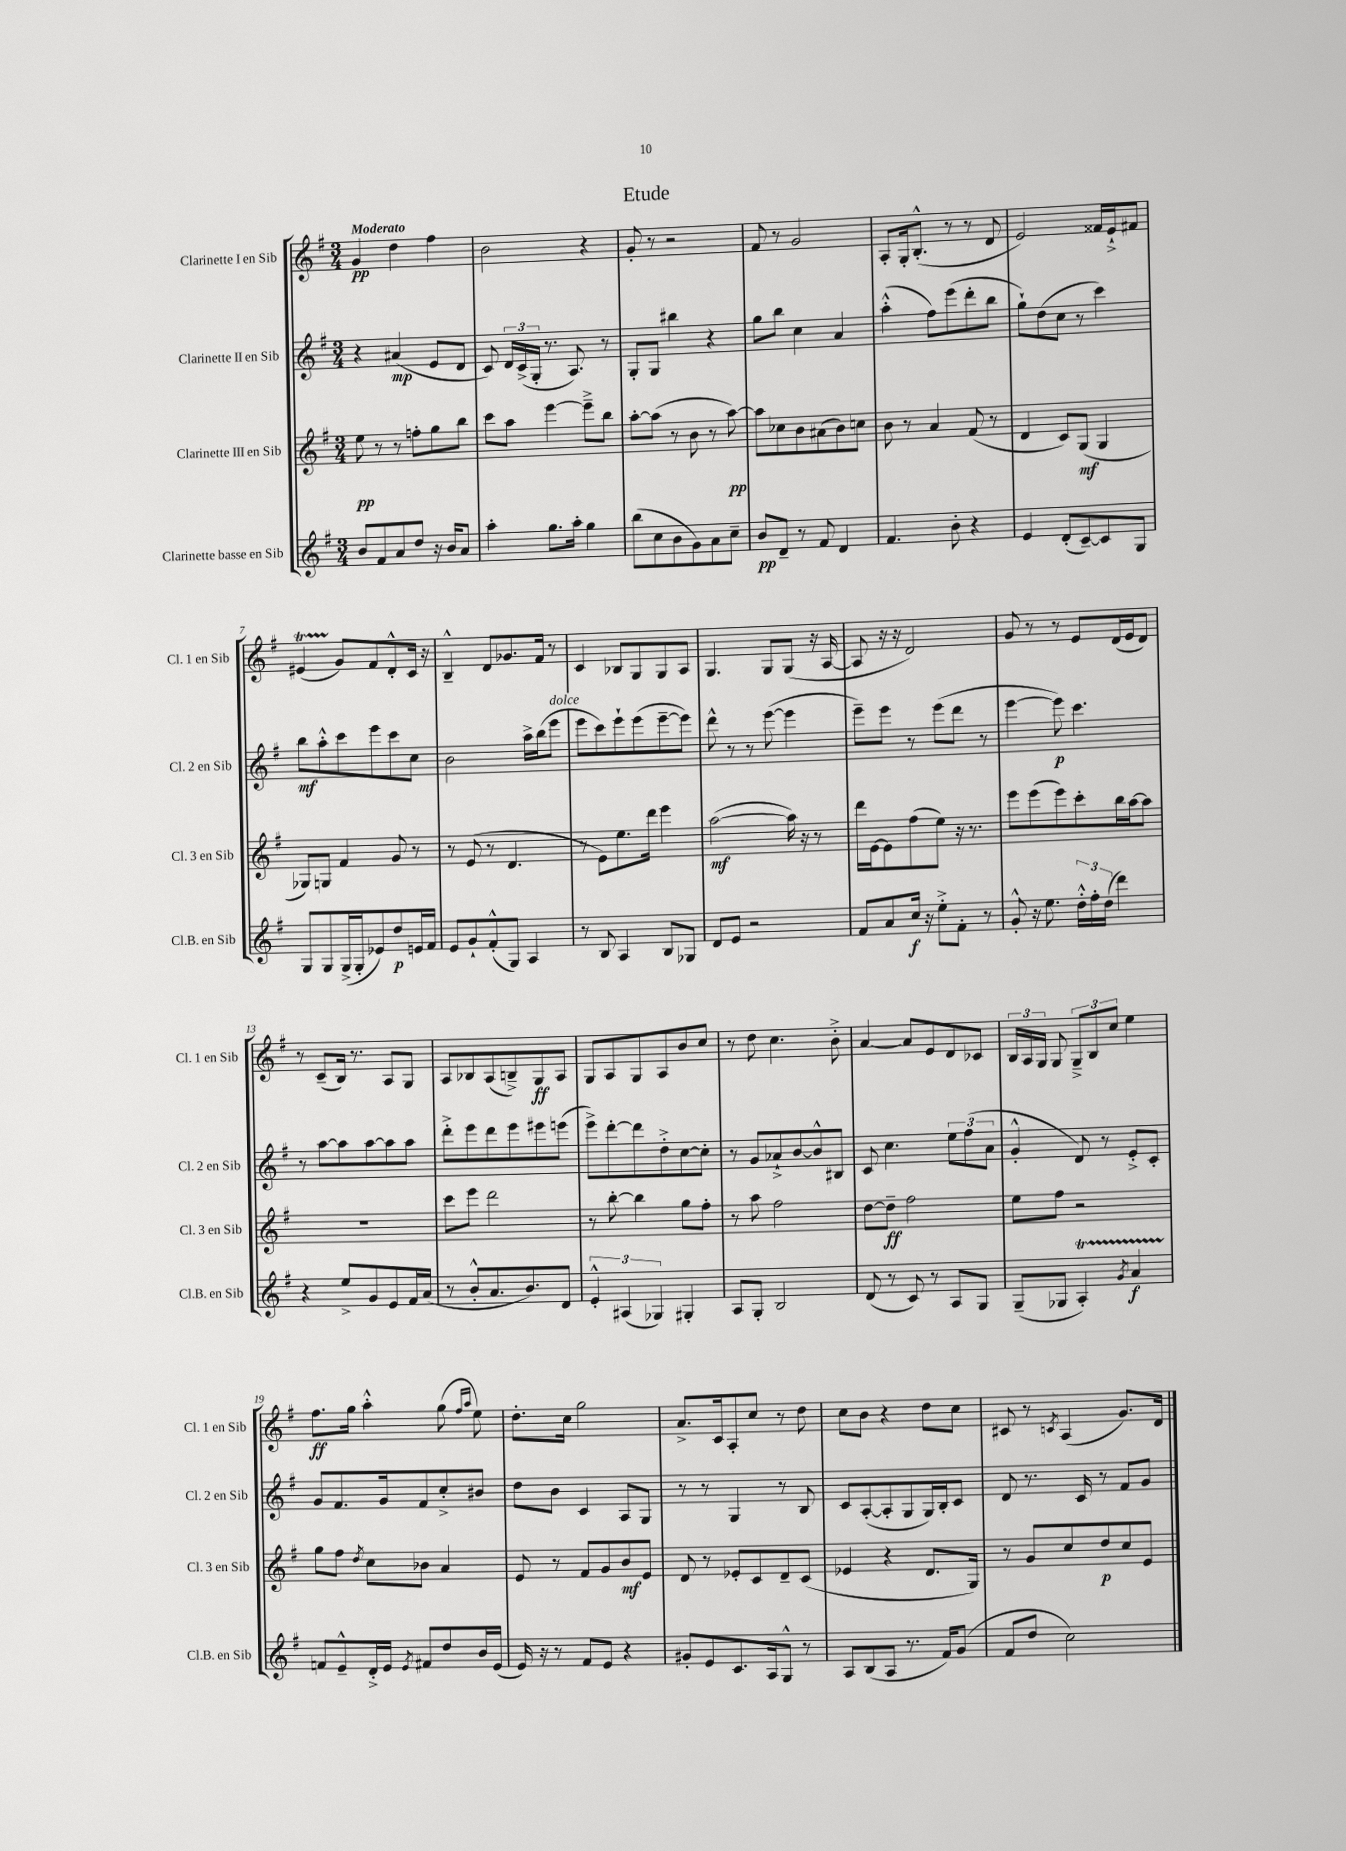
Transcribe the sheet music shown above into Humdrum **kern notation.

**kern	**dynam	**kern	**dynam	**kern	**dynam	**kern	**dynam
*part4	*part4	*part3	*part3	*part2	*part2	*part1	*part1
*staff4	*staff4	*staff3	*staff3	*staff2	*staff2	*staff1	*staff1
*I"Clarinette basse en Sib	*	*I"Clarinette III en Sib	*	*I"Clarinette II en Sib	*	*I"Clarinette I en Sib	*
*I'Cl.B. en Sib	*	*I'Cl. 3 en Sib	*	*I'Cl. 2 en Sib	*	*I'Cl. 1 en Sib	*
*clefG2	*	*clefG2	*	*clefG2	*	*clefG2	*
*k[f#]	*	*k[f#]	*	*k[f#]	*	*k[f#]	*
*M3/4	*	*M3/4	*	*M3/4	*	*M3/4	*
=1	=1	=1	=1	=1	=1	=1	=1
!	!	!	!	!	!	!LO:TX:a:B:t=Moderato	!
8b/L	.	8ee\	pp	4r	.	4g/	pp
8f#/	.	8r	.	.	.	.	.
8a/	.	8r	.	(4a#X/	mp	4dd\	.
8dd/J	.	8ffn'\L	.	.	.	.	.
16r	.	8gg\	.	8e/L	.	4ff#\	.
16b/KL	.	.	.	.	.	.	.
8a/J	.	8bb\J	.	8d/J	.	.	.
=2	=2	=2	=2	=2	=2	=2	=2
4aa'\	.	8ccc\L	.	8c/)	.	2b\	.
.	.	8aa\J	.	24d/LL	.	.	.
.	.	.	.	(24c^/	.	.	.
.	.	.	.	24G'/JJ	.	.	.
8.gg\L	.	[4eee\	.	8.r	.	.	.
16aa'\Jk	.	.	.	8.A/)	.	.	.
4gg\	.	8eee~^\L]	.	.	.	4r	.
.	.	8bb\J	.	8r	.	.	.
=3	=3	=3	=3	=3	=3	=3	=3
(8bb\L	.	[8aa'\L	.	8G'/L	.	8g'/	.
8cc\	.	(8aa\J]	.	8G/J	.	8r	.
8b\	.	8r	.	4bb#X\	.	2r	.
8g\)	.	8b\	.	.	.	.	.
8a\	.	8r	.	4r	.	.	.
8cc~\J	.	[8aa\)	pp	.	.	.	.
=4	=4	=4	=4	=4	=4	=4	=4
8b/L	pp	8aa\L]	.	8gg\L	.	8f#/	.
8d~/J	.	8cc-X\	.	8bb\J	.	8r	.
8r	.	8b\	.	4cc\	.	2g/	.
8f#/	.	(8a#X\	.	.	.	.	.
4d/	.	8b\)	.	4a/	.	.	.
.	.	8ccn\J	.	.	.	.	.
=5	=5	=5	=5	=5	=5	=5	=5
4.f#/	.	8b\	.	(4aa'^^\	.	8A'/L	.
.	.	8r	.	.	.	16G'/k	.
.	.	.	.	.	.	(8.B'^^/J	.
.	.	4a/	.	8ff#\L)	.	.	.
8b'\	.	.	.	(8eee\	.	8r	.
4r	.	(8f#/	.	8ddd'\	.	8r	.
.	.	8r	.	8bb\J	.	8d/	.
=6	=6	=6	=6	=6	=6	=6	=6
4e/	.	4d/	.	8gg`\L)	.	2e/)	.
.	.	.	.	(8dd\	.	.	.
(8d'/L	.	8c/L)	.	8cc\J	.	.	.
[8c~/)	.	(8G/J	mf	8r	.	.	.
8c/]	.	4G/	.	4ccc\)	.	16f##X/LL	.
.	.	.	.	.	.	16e`^/J	.
8G/J	.	.	.	.	.	8f#X/J	.
!!LO:LB:g=z
=7	=7	=7	=7	=7	=7	=7	=7
8G/L	.	8G-X/L)	.	8bb\L	mf	(4e#Xt/	.
8G/	.	8Gn/J	.	8aa'^^\	.	.	.
(16G^/L	.	4f#/	.	8ccc\	.	8g/L)	.
16G'/J	.	.	.	.	.	.	.
8e-X/)	.	.	.	8eee\	.	8f#/	.
8dd/	p	8g/	.	8ccc\	.	8d'^^/	.
16en/L	.	8r	.	8cc\J	.	16c/Jk	.
16f#/JJ	.	.	.	.	.	16r	.
=8	=8	=8	=8	=8	=8	=8	=8
8e/L	.	8r	.	2b\	.	4B~^^/	.
8g`/	.	(8e/	.	.	.	.	.
(8f#'^^/	.	8r	.	.	.	8d/L	.
8G/J)	.	4.d/	.	.	.	8.g-X/	.
4A/	.	.	.	16aa^\LL	.	.	.
.	.	.	.	(16bb\J	.	16f#/Jk	.
!	!	!	!	!LO:TX:a:i:t=dolce	!	!	!
.	.	.	.	8eee\J	.	8r	.
=9	=9	=9	=9	=9	=9	=9	=9
8r	.	8r	.	8eee\L	.	4c/	.
8B/	.	8e\L)	.	8ccc\)	.	.	.
4A/	.	8.ee\	.	8eee`\	.	8B-X/L	.
.	.	.	.	(8eee\	.	8G/	.
.	.	16ddd\Jk	.	.	.	.	.
8B/L	.	4eee\	.	[8eee~\	.	8G/	.
8G-X/J	.	.	.	8eee\J])	.	8A/J	.
=10	=10	=10	=10	=10	=10	=10	=10
8d/L	.	([2aa\	mf	8ddd^^\	.	4.G/	.
8e/J	.	.	.	8r	.	.	.
2r	.	.	.	8r	.	.	.
.	.	.	.	([8eee\	.	8G/L	.
.	.	16aa\])	.	4eee\]	.	(8G/J	.
.	.	16r	.	.	.	.	.
.	.	8r	.	.	.	16r	.
.	.	.	.	.	.	[16A/	.
=11	=11	=11	=11	=11	=11	=11	=11
8f#/L	.	16ddd\LL	.	8eee~\L)	.	8A/]	.
.	.	[16e\J	.	.	.	.	.
8a/	.	8e\]	.	8eee\J	.	16r	.
.	.	.	.	.	.	16r	.
16cc/Jk	f	(8ff#\	.	8r	.	2d/)	.
16r	.	.	.	.	.	.	.
8ee'^\L	.	8ee\J)	.	(8eee\L	.	.	.
8f#'\J	.	16r	.	8ddd\J	.	.	.
.	.	8.r	.	.	.	.	.
8r	.	.	.	8r	.	.	.
=12	=12	=12	=12	=12	=12	=12	=12
8g'^^/	.	8eee\L	.	[4eee\	.	8g/	.
16r	.	(8eee\	.	.	.	8r	.
8.ee\	.	.	.	.	.	.	.
.	.	8eee\)	.	8eee\])	p	8r	.
24dd'^^\LL	.	8ccc'\	.	4.ccc\	.	8e/L	.
24ff#'\	.	.	.	.	.	.	.
(24dd\JJ	.	.	.	.	.	.	.
4ddd\)	.	16bb\L	.	.	.	(16d/L	.
.	.	[16aa\J	.	.	.	16e/J	.
.	.	8aa\J]	.	.	.	8d/J)	.
!!LO:LB:g=z
=13	=13	=13	=13	=13	=13	=13	=13
4r	.	2.r	.	8r	.	8r	.
.	.	.	.	[8aa\L	.	(8c~/L	.
8ee^/L	.	.	.	8aa\]	.	16B/Jk)	.
.	.	.	.	.	.	8.r	.
8g/	.	.	.	[8aa\	.	.	.
8e/	.	.	.	8aa\]	.	8A/L	.
16f#/L	.	.	.	8aa\J	.	8G/J	.
(16a/JJ	.	.	.	.	.	.	.
=14	=14	=14	=14	=14	=14	=14	=14
8r	.	8ccc\L	.	8ddd'^\L	.	8A/L	.
8b'^^/L	.	8eee\J	.	8eee\	.	8B-X/	.
8.a/	.	2ddd\	.	8ddd\	.	(8A/	.
.	.	.	.	8eee\	.	8Bn~^/)	.
8.b/)	.	.	.	.	.	.	.
.	.	.	.	8eee#X\	.	8G/	ff
8d/J	.	.	.	(8eeen\J	.	8A/J	.
=15	=15	=15	=15	=15	=15	=15	=15
6e'^^/	.	8r	.	8eee^\L)	.	8G/L	.
.	.	[8bb'\	.	[8ddd'\	.	8A/	.
(6A#X/	.	.	.	.	.	.	.
.	.	4bb\]	.	8ddd\]	.	8G/	.
6G-X/)	.	.	.	.	.	.	.
.	.	.	.	8dd'^\	.	8A/	.
4G#X'/	.	8gg\L	.	[8cc\	.	8b/	.
.	.	8ff#'\J	.	8cc'\J]	.	8cc/J	.
=16	=16	=16	=16	=16	=16	=16	=16
8A/L	.	8r	.	8r	.	8r	.
8G'/J	.	8aa\	.	8g/L	.	8dd\	.
2B/	.	2ff#\	.	8a-X`^/	.	4.cc\	.
.	.	.	.	[8b/	.	.	.
.	.	.	.	8b^^/]	.	.	.
.	.	.	.	8B#X/J	.	8b'^\	.
=17	=17	=17	=17	=17	=17	=17	=17
(8d/	.	[8dd\L	.	8c/	.	[4a/	.
8r	.	8dd~\J]	ff	4.cc\	.	.	.
8c/)	.	2ff#\	.	.	.	8a/L]	.
8r	.	.	.	.	.	8e/	.
8A/L	.	.	.	12ee\L	.	8d/	.
.	.	.	.	(12ff#\	.	.	.
8G/J	.	.	.	.	.	8c-X/J	.
.	.	.	.	12a\J	.	.	.
=18	=18	=18	=18	=18	=18	=18	=18
(8G~/L	.	8ee\L	.	4g'^^/	.	24B/LL	.
.	.	.	.	.	.	24A/	.
.	.	.	.	.	.	24G/JJ	.
8G-X/J	.	8ff#\J	.	.	.	8G/	.
4AT'/)	.	2r	.	8d/)	.	12G~^/L	.
.	.	.	.	.	.	12B/	.
.	.	.	.	8r	.	.	.
.	.	.	.	.	.	12cc/J	.
8qg/	.	.	.	.	.	.	.
4aTTT/	f	.	.	8e'^/L	.	4ee\	.
.	.	.	.	8c'/J	.	.	.
!!LO:LB:g=z
=19	=19	=19	=19	=19	=19	=19	=19
8fn/L	.	8gg\L	.	8g/L	.	8.ff#\L	ff
8e~^^/	.	8ff#\J	.	8.f#/	.	.	.
.	.	.	.	.	.	16gg\Jk	.
.	.	8qdd/	.	.	.	.	.
16d'^/L	.	8cc\L	.	.	.	4aa'^^\	.
16e/JJ	.	.	.	16g/k	.	.	.
8qe/	.	.	.	.	.	.	.
8f#X/L	.	8b-X\J	.	8f#/	.	.	.
8dd/	.	4a/	.	8cc'^/	.	(8gg\	.
.	.	.	.	.	.	16qqff#/LL	.
.	.	.	.	.	.	16qqaa/JJ	.
16b/L	.	.	.	8b#X/J	.	8ee\)	.
(16e/JJ	.	.	.	.	.	.	.
=20	=20	=20	=20	=20	=20	=20	=20
16e/)	.	8e/	.	8dd\L	.	8.dd'\L	.
16r	.	.	.	.	.	.	.
8r	.	8r	.	8b\J	.	.	.
.	.	.	.	.	.	16cc\Jk	.
8f#/L	.	8f#/L	.	4c/	.	2gg\	.
8e/J	.	8g/	.	.	.	.	.
4r	.	8b/	mf	8A/L	.	.	.
.	.	8e/J	.	8G/J	.	.	.
=21	=21	=21	=21	=21	=21	=21	=21
8g#X'/L	.	8d/	.	8r	.	8.a^/L	.
8e/	.	8r	.	8r	.	.	.
.	.	.	.	.	.	16c/k	.
8.c/	.	8e-X'/L	.	4G/	.	8A'/	.
.	.	8c/	.	.	.	8cc/J	.
16A/k	.	.	.	.	.	.	.
8G^^/J	.	8d~/	.	8r	.	8r	.
8r	.	(8c/J	.	8B/	.	8dd\	.
=22	=22	=22	=22	=22	=22	=22	=22
8A/L	.	4e-X/	.	8c/L	.	8cc\L	.
(8B/	.	.	.	([8A'/	.	8b\J	.
8A/J	.	4r	.	8A'/]	.	4r	.
8.r	.	.	.	8G/	.	.	.
.	.	8.d/L	.	16G/L)	.	8dd\L	.
16f#/KL)	.	.	.	16B'/J	.	.	.
(8g/J	.	.	.	8c/J	.	8cc\J	.
.	.	16G/Jk)	.	.	.	.	.
=23	=23	=23	=23	=23	=23	=23	=23
8f#/L	.	8r	.	8d/	.	8c#X/	.
8dd/J	.	8g/L	.	8.r	.	8r	.
.	.	.	.	.	.	8qcn/	.
2cc\)	.	8cc/	.	.	.	(4A/	.
.	.	.	.	16c/	.	.	.
.	.	8dd/	p	8r	.	.	.
.	.	8cc/	.	8f#/L	.	8.g/L)	.
.	.	8e/J	.	8g/J	.	.	.
.	.	.	.	.	.	16d/Jk	.
==	==	==	==	==	==	==	==
*-	*-	*-	*-	*-	*-	*-	*-
